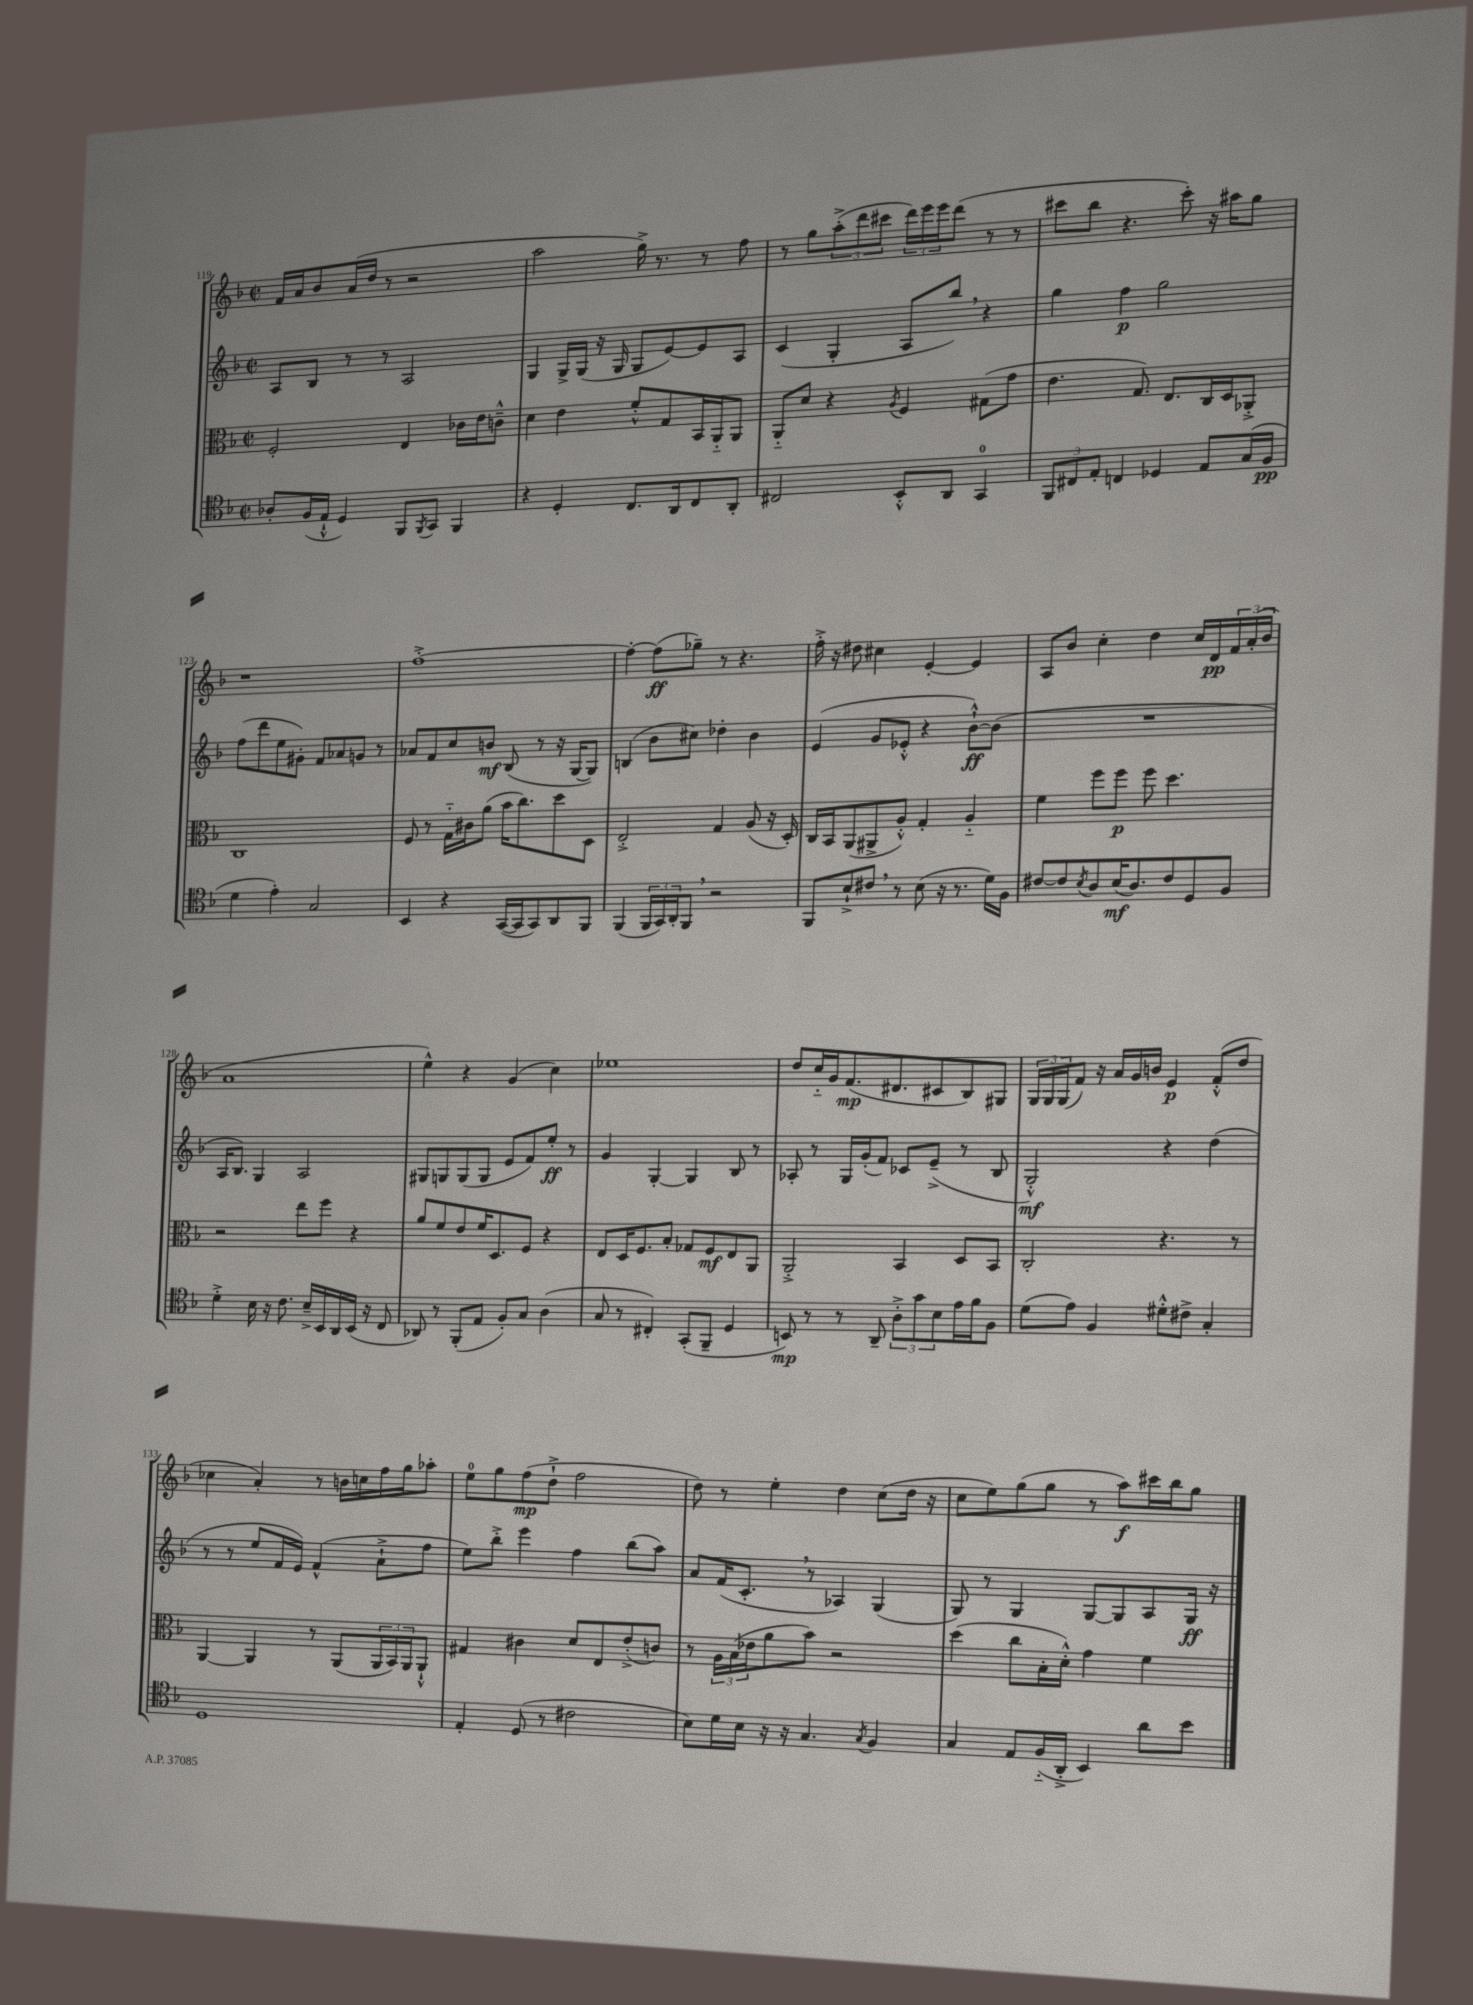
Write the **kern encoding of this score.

**kern	**kern	**kern	**kern
*staff4	*staff3	*staff2	*staff1
*clefC4	*clefC3	*clefG2	*clefG2
*k[b-]	*k[b-]	*k[b-]	*k[b-]
*M2/2	*M2/2	*M2/2	*M2/2
*met(c|)	*met(c|)	*met(c|)	*met(c|)
8A-'	2F'	8A	16f
.	.	.	16a
(16F	.	8B-	8b-
16E`^^	.	.	.
4D)	.	8r	(16a
.	.	.	16dd
.	.	8r	8r
8FF	4E	2A	2r
8qFF	.	.	.
8GG	.	.	.
4FF	16c-	.	.
.	16e	.	.
.	8c~^^	.	.
=	=	=	=
4r	4d	4G	2aa
4D'	4e	16G^	.
.	.	(16G	.
.	.	16r	.
.	.	16G	.
8.C	8f'^^	8G	16gg^)
.	.	.	8.r
.	8G	[8e)	.
16AA	.	.	.
8C	16BB-	8e]	8r
.	16AA'~	.	.
8AA'	8AA	8A	8ff
=	=	=	=
2C#	8AA'~	(4c	8r
.	8d	.	8gg
.	4r	4G'	(12aa'^
.	.	.	12ddd
.	.	.	12ccc#
.	8qA	.	.
8BB-'^^	4F	8A	24ddd)
.	.	.	24eee
.	.	.	24eee
8AA	.	8bb-)	(8ddd
4GG	(8G#	4r	8r
.	8g	.	8r
=	=	=	=
12FF	4.e	4gg	8ccc#
12C#	.	.	.
.	.	.	8bb-
12E'	.	.	.
4C	.	4ff	4.r
.	8.G)	.	.
4D-	.	2gg	.
.	8.E	.	.
.	.	.	8ccc#')
8E	16C	.	16r
.	16D	.	16aa#
(16G	8AA-'^	.	8gg
16F	.	.	.
=	=	=	=
4d	1C	(8ff	1r
.	.	8ddd	.
4e')	.	8ee	.
.	.	8g#')	.
2G	.	8f	.
.	.	8a-	.
.	.	8g	.
.	.	8r	.
=	=	=	=
4BB-	8F	8a-	[1ff'^
.	8r	8f	.
4r	16G'~	8cc	.
.	16c#	.	.
.	(8a	8b	.
([16GG	16b-	(8B-	.
16GG]	8.cc)	.	.
8GG)	.	8r	.
8AA	8dd	16r	.
.	.	[16G	.
8FF	8D	8G])	.
=	=	=	=
(4FF	2E'^	(4B	4ff'_
24FF	.	8b-	(8ff]
24GG)	.	.	.
24AA'	.	.	.
8FF	.	8cc#)	8gg-~)
2r	4G	4dd-'	8r
.	.	.	4.r
.	(8A	4b-	.
.	16r	.	.
.	16D')	.	.
=	=	=	=
8FF	16C	(4e	16ff'^
.	16BB-	.	16r
8B-`^	(8AA	.	8dd#
8c#	8AA#^	8g	4cc#
8r	8A'^^)	8e-'^^	.
(8B-	4G'	4r	[4e'
16r	.	.	.
8.r	.	.	.
.	4A'~	[8b-`^^)	4e]
16d)	.	(8b-]	.
16F	.	.	.
=	=	=	=
[8c#	4f	1r	8A
8c#]	.	.	8b-
8qB-	.	.	.
8A	8ff	.	4cc'
(16B-	8ff	.	.
8.A)	.	.	.
.	8ff	.	4dd
8c#	4.dd	.	.
8D	.	.	16cc
.	.	.	16d
8F	.	.	24f
.	.	.	(24a'
.	.	.	24b-
=	=	=	=
4d'^	2r	16A	1a
.	.	8.B-)	.
16B-	.	4G	.
16r	.	.	.
8.c	.	.	.
.	8ee	2A	.
16B-~^	.	.	.
16BB-	8ff	.	.
16AA	.	.	.
(16BB-	4r	.	.
16r	.	.	.
8C	.	.	.
=	=	=	=
8AA-)	8a	8G#	4ee^^)
8r	8f	8G	.
(8FF'	8e	(8G	4r
8E	16f	8G	.
.	8.D	.	.
8F')	.	8e	(4g
8G	8F	8f)	.
(4A	4r	8ee'	4cc)
.	.	8r	.
=	=	=	=
8G	8E	4g	1ee-
8r	16D	.	.
.	8.F	.	.
4C#')	.	[4G'	.
.	8B-'	.	.
(8GG'	8G-	4G]	.
8FF~	8F	.	.
4D	8E	8B-	.
.	8AA	8r	.
=	=	=	=
8BB)	2AA'^	8A-'	8dd
8r	.	8r	16cc'~
.	.	.	16g
8r	.	16G	(8.f
.	.	(16g'	.
8AA~	.	8f)	.
.	.	.	8.d#
12A'^	4BB-	8c-	.
12g	.	.	.
.	.	(8e~^	8c#
12B-	.	.	.
16e	8D	8r	8B-)
16f	.	.	.
8F	8BB-	8B-	8G#
=	=	=	=
(8d	2C'	2G'^^)	24G
.	.	.	24G
.	.	.	(24G
8e)	.	.	8f)
4F	.	.	16r
.	.	.	16a
.	.	.	16g
.	.	.	16b
8d#'^^	4.r	4r	4e
8c#^	.	.	.
4G'	.	(4dd	(8f'^^
.	8r	.	8dd
=	=	=	=
1D	[4AA	8r	4cc-
.	.	8r	.
.	4AA]	8ee	4a')
.	.	16f	.
.	.	16e)	.
.	8r	(4f^^	8r
.	(8AA	.	16b
.	.	.	16cc
.	24AA	8a`^	16ff
.	24BB-)	.	.
.	.	.	16gg
.	24AA	.	.
.	8AA`^^	8ff	8aa-'
=	=	=	=
4E'	4G#	8ee)	8ee
.	.	8bb-'^	8gg
(8D	4c#	4eee	(8ff
8r	.	.	8dd`^
2c#	8d	4ff	2ff
.	8E	.	.
.	(8e'^	(8bb-	.
.	8c)	8aa)	.
=	=	=	=
8B-)	8r	8a	8dd)
16d	24A	(16f	8r
.	(24B-	.	.
16B-	.	8.c'	.
.	24e-	.	.
16r	8a	.	4ee'
16r	.	.	.
4.G	8b-)	8r	.
.	2r	4A-)	4dd
8qG	.	.	.
4F	.	(4G	(8cc
.	.	.	16dd
.	.	.	16r
=	=	=	=
4G	(4dd	8G)	8cc
.	.	8r	8ee)
8E	8cc	4G	(8gg
(16F'~	16B-'	.	8gg
16AA'^	16d'^^)	.	.
4BB-)	4g	[8G	8r
.	.	8G]	8aa)
8a	4f	8A	16ccc#
.	.	.	16bb-
8b-	.	16G	8gg
.	.	16r	.
==	==	==	==
*-	*-	*-	*-
